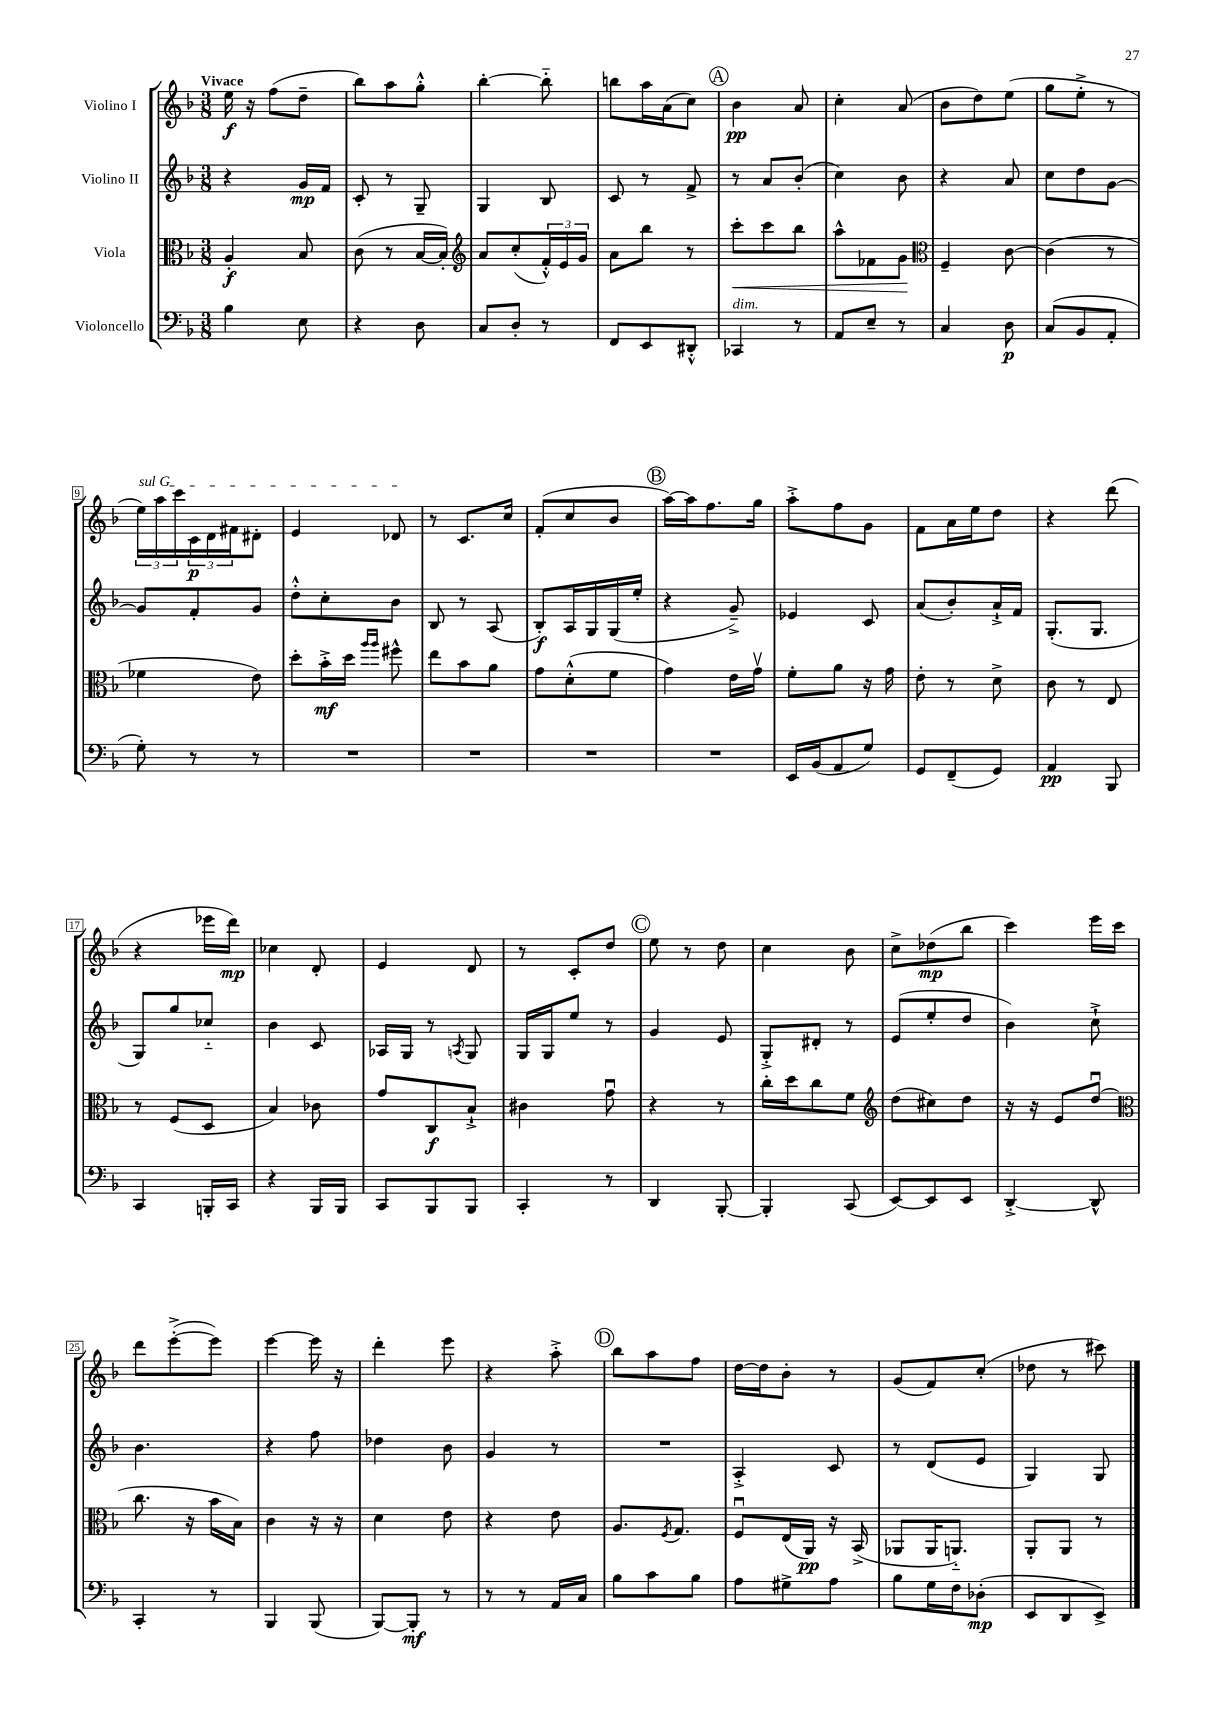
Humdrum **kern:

**kern	**dynam	**kern	**dynam	**kern	**dynam	**kern	**dynam
*part4	*part4	*part3	*part3	*part2	*part2	*part1	*part1
*staff4	*staff4	*staff3	*staff3	*staff2	*staff2	*staff1	*staff1
*I"Violoncello	*	*I"Viola	*	*I"Violino II	*	*I"Violino I	*
*clefF4	*	*clefC3	*	*clefG2	*	*clefG2	*
*k[b-]	*	*k[b-]	*	*k[b-]	*	*k[b-]	*
*M3/8	*	*M3/8	*	*M3/8	*	*M3/8	*
=1	=1	=1	=1	=1	=1	=1	=1
!	!	!	!	!	!	!LO:TX:a:B:t=Vivace	!
4B-\	.	4A'/	f	4r	.	16ee\	f
.	.	.	.	.	.	16r	.
.	.	.	.	.	.	(8ff\L	.
8E\	.	8B-/	.	16g/LL	mp	8dd~\J	.
.	.	.	.	16f/JJ	.	.	.
=2	=2	=2	=2	=2	=2	=2	=2
4r	.	(8c\	.	8c'/	.	8bb-\L)	.
.	.	8r	.	8r	.	8aa\	.
8D\	.	[16B-/LL	.	8G~/	.	8gg'^^\J	.
.	.	16B-'/JJ])	.	.	.	.	.
=3	=3	=3	=3	=3	=3	=3	=3
*	*	*clefG2	*	*	*	*	*
8C/L	.	8a/L	.	4G/	.	[4bb-'\	.
8D'/J	.	(8cc'/	.	.	.	.	.
8r	.	24f'^^/L)	.	8B-/	.	8bb-\]	.
.	.	24e/	.	.	.	.	.
.	.	24g/JJ	.	.	.	.	.
=4	=4	=4	=4	=4	=4	=4	=4
8FF/L	.	8a\L	.	8c/	.	8bbn\L	.
8EE/	.	8bb-\J	.	8r	.	16aa\L	.
.	.	.	.	.	.	(16a\J	.
8DD#X'^^/J	.	8r	.	8f^/	.	8cc\J)	.
!!LO:REH:place=s1:t=A
=5	=5	=5	=5	=5	=5	=5	=5
!LO:TX:a:i:t=dim.	!	!	!	!	!	!	!
!	!	!	!LO:HP:b	!	!	!	!
4CC-X/	.	8ccc'\L	<	8r	.	4b-\	pp
.	.	8ccc\	.	8a/L	.	.	.
8r	.	8bb-\J	.	(8b-'/J	.	8a/	.
=6	=6	=6	=6	=6	=6	=6	=6
8AA/L	.	8aa^^\L	.	4cc\)	.	4cc'\	.
8E~/J	.	8f-X\	.	.	.	.	.
8r	.	8g\J	.	8b-\	.	(8a/	.
.	.	.	[	.	.	.	.
=7	=7	=7	=7	=7	=7	=7	=7
*	*	*clefC3	*	*	*	*	*
4C/	.	4F~/	.	4r	.	8b-\L	.
.	.	.	.	.	.	8dd\)	.
8D\	p	[8c\	.	8a/	.	(8ee\J	.
=8	=8	=8	=8	=8	=8	=8	=8
(8C/L	.	(4c\]	.	8cc\L	.	8gg\L	.
8BB-/	.	.	.	8dd\	.	8ee'^\J	.
8AA'/J	.	8r	.	[8g\J	.	8r	.
!!LO:LB:g=z
=9	=9	=9	=9	=9	=9	=9	=9
!	!	!	!	!	!	!LO:TX:a:i:t=sul G	!
8G'\)	.	4f-X\	.	8g/L]	.	24ee\LL)	.
.	.	.	.	.	.	24aa\	.
.	.	.	.	.	.	24ccc\	.
8r	.	.	.	8f'/	.	24c\	p
.	.	.	.	.	.	24d\	.
.	.	.	.	.	.	24f#X\J	.
8r	.	8e\)	.	8g/J	.	8d#X'\J	.
=10	=10	=10	=10	=10	=10	=10	=10
4.r	.	8dd'\L	.	8dd'^^\L	.	4e/	.
.	.	16b-'^\L	mf	8cc'\	.	.	.
.	.	16dd\JJ	.	.	.	.	.
.	.	16qqaa/LL	.	.	.	.	.
.	.	16qqaa/JJ	.	.	.	.	.
.	.	8ff#X^^\	.	8b-\J	.	8d-X/	.
=11	=11	=11	=11	=11	=11	=11	=11
4.r	.	8ee\L	.	8B-/	.	8r	.
.	.	8b-\	.	8r	.	8.c/L	.
.	.	8a\J	.	(8A/	.	.	.
.	.	.	.	.	.	16cc/Jk	.
=12	=12	=12	=12	=12	=12	=12	=12
4.r	.	8g\L	.	8B-'/L)	f	(8f'/L	.
.	.	(8d'^^\	.	16A/L	.	8cc/	.
.	.	.	.	16G/	.	.	.
.	.	8f\J	.	(16G/	.	8b-/J	.
.	.	.	.	16ee'/JJ	.	.	.
!!LO:REH:place=s1:t=B
=13	=13	=13	=13	=13	=13	=13	=13
4.r	.	4g\)	.	4r	.	[16aa\LL)	.
.	.	.	.	.	.	16aa\J]	.
.	.	.	.	.	.	8.ff\	.
.	.	16e\LL	.	8g~^/)	.	.	.
.	.	16gv\JJ	.	.	.	16gg\Jk	.
=14	=14	=14	=14	=14	=14	=14	=14
16EE/LL	.	8f'\L	.	4e-X/	.	8aa'^\L	.
(16BB-/J	.	.	.	.	.	.	.
8AA/	.	8a\J	.	.	.	8ff\	.
8G/J)	.	16r	.	8c/	.	8g\J	.
.	.	16g\	.	.	.	.	.
=15	=15	=15	=15	=15	=15	=15	=15
8GG/L	.	8e'\	.	(8a/L	.	8f\L	.
(8FF~/	.	8r	.	8b-'/)	.	16a\L	.
.	.	.	.	.	.	16ee\J	.
8GG/J)	.	8d^\	.	16a`^/L	.	8dd\J	.
.	.	.	.	16f/JJ	.	.	.
=16	=16	=16	=16	=16	=16	=16	=16
4AA/	pp	8c\	.	(8.G'/L	.	4r	.
.	.	8r	.	.	.	.	.
.	.	.	.	8.G/J	.	.	.
8BBB-/	.	8E/	.	.	.	(8ddd\	.
!!LO:LB:g=z
=17	=17	=17	=17	=17	=17	=17	=17
4CC/	.	8r	.	8G/L)	.	4r	.
.	.	(8F/L	.	8gg/	.	.	.
16BBBn'/LL	.	8D/J	.	8cc-X/J	.	16eee-X\LL	.
16CC/JJ	.	.	.	.	.	16ddd\JJ)	mp
=18	=18	=18	=18	=18	=18	=18	=18
4r	.	4B-/)	.	4b-\	.	4cc-X\	.
16BBB-/LL	.	8c-X\	.	8c/	.	8d'/	.
16BBB-/JJ	.	.	.	.	.	.	.
=19	=19	=19	=19	=19	=19	=19	=19
8CC/L	.	8g/L	.	16A-X/LL	.	4e/	.
.	.	.	.	16G/JJ	.	.	.
8BBB-/	.	8C/	f	8r	.	.	.
.	.	.	.	8qAn/	.	.	.
8BBB-/J	.	8B-`^/J	.	8G/	.	8d/	.
=20	=20	=20	=20	=20	=20	=20	=20
4CC'/	.	4c#X\	.	16G/LL	.	8r	.
.	.	.	.	16G/J	.	.	.
.	.	.	.	8ee/J	.	8c'/L	.
8r	.	8gu\	.	8r	.	8dd/J	.
!!LO:REH:place=s1:t=C
=21	=21	=21	=21	=21	=21	=21	=21
4DD/	.	4r	.	4g/	.	8ee\	.
.	.	.	.	.	.	8r	.
[8BBB-'/	.	8r	.	8e/	.	8dd\	.
=22	=22	=22	=22	=22	=22	=22	=22
4BBB-'/]	.	16cc'\LL	.	8G'^/L	.	4cc\	.
.	.	16dd\J	.	.	.	.	.
.	.	8cc\	.	8d#X'/J	.	.	.
(8CC/	.	8f\J	.	8r	.	8b-\	.
=23	=23	=23	=23	=23	=23	=23	=23
*	*	*clefG2	*	*	*	*	*
[8EE/L)	.	(8dd\L	.	(8e/L	.	8cc^\L	.
8EE/]	.	8cc#X\)	.	8ee'/	.	(8dd-X\	mp
8EE/J	.	8dd\J	.	8dd/J	.	8bb-\J	.
=24	=24	=24	=24	=24	=24	=24	=24
[4DD'^/	.	16r	.	4b-\)	.	4ccc\)	.
.	.	16r	.	.	.	.	.
.	.	8e/L	.	.	.	.	.
8DD^^/]	.	(8ddu/J	.	8cc`^\	.	16eee\LL	.
.	.	.	.	.	.	16ccc\JJ	.
!!LO:LB:g=z
=25	=25	=25	=25	=25	=25	=25	=25
*	*	*clefC3	*	*	*	*	*
4CC'/	.	8.cc\	.	4.b-\	.	8ddd\L	.
.	.	.	.	.	.	([8eee'^\	.
.	.	16r	.	.	.	.	.
8r	.	16b-\LL	.	.	.	8eee\J])	.
.	.	16B-\JJ)	.	.	.	.	.
=26	=26	=26	=26	=26	=26	=26	=26
4BBB-/	.	4c\	.	4r	.	[4eee\	.
(8BBB-/	.	16r	.	8ff\	.	16eee\]	.
.	.	16r	.	.	.	16r	.
=27	=27	=27	=27	=27	=27	=27	=27
[8BBB-/L)	.	4d\	.	4dd-X\	.	4ddd'\	.
8BBB-'/J]	mf	.	.	.	.	.	.
8r	.	8e\	.	8b-\	.	8eee\	.
=28	=28	=28	=28	=28	=28	=28	=28
8r	.	4r	.	4g/	.	4r	.
8r	.	.	.	.	.	.	.
16AA/LL	.	8e\	.	8r	.	8aa'^\	.
16C/JJ	.	.	.	.	.	.	.
!!LO:REH:place=s1:t=D
=29	=29	=29	=29	=29	=29	=29	=29
8B-\L	.	8.A/L	.	4.r	.	8bb-\L	.
8c\	.	.	.	.	.	8aa\	.
.	.	8qF/	.	.	.	.	.
.	.	8.G/J	.	.	.	.	.
8B-\J	.	.	.	.	.	8ff\J	.
=30	=30	=30	=30	=30	=30	=30	=30
8A\L	.	8Fu/L	.	4A'^/	.	[16dd\LL	.
.	.	.	.	.	.	16dd\J]	.
8G#X^\	.	(16E/L	.	.	.	8b-'\J	.
.	.	16AA/JJ)	pp	.	.	.	.
8A\J	.	16r	.	8c/	.	8r	.
.	.	(16BB-^/	.	.	.	.	.
=31	=31	=31	=31	=31	=31	=31	=31
8B-\L	.	8AA-X/L	.	8r	.	(8g/L	.
16G\L	.	16AA-/K	.	(8d/L	.	8f/)	.
16F\J	.	8.AAn/J)	.	.	.	.	.
(8D-X'\J	mp	.	.	8e/J	.	(8cc'/J	.
=32	=32	=32	=32	=32	=32	=32	=32
8EE/L	.	8AA'/L	.	4G/)	.	8dd-X\	.
8DD/	.	8AA/J	.	.	.	8r	.
8EE^/J)	.	8r	.	8G/	.	8ccc#X\)	.
==	==	==	==	==	==	==	==
*-	*-	*-	*-	*-	*-	*-	*-
